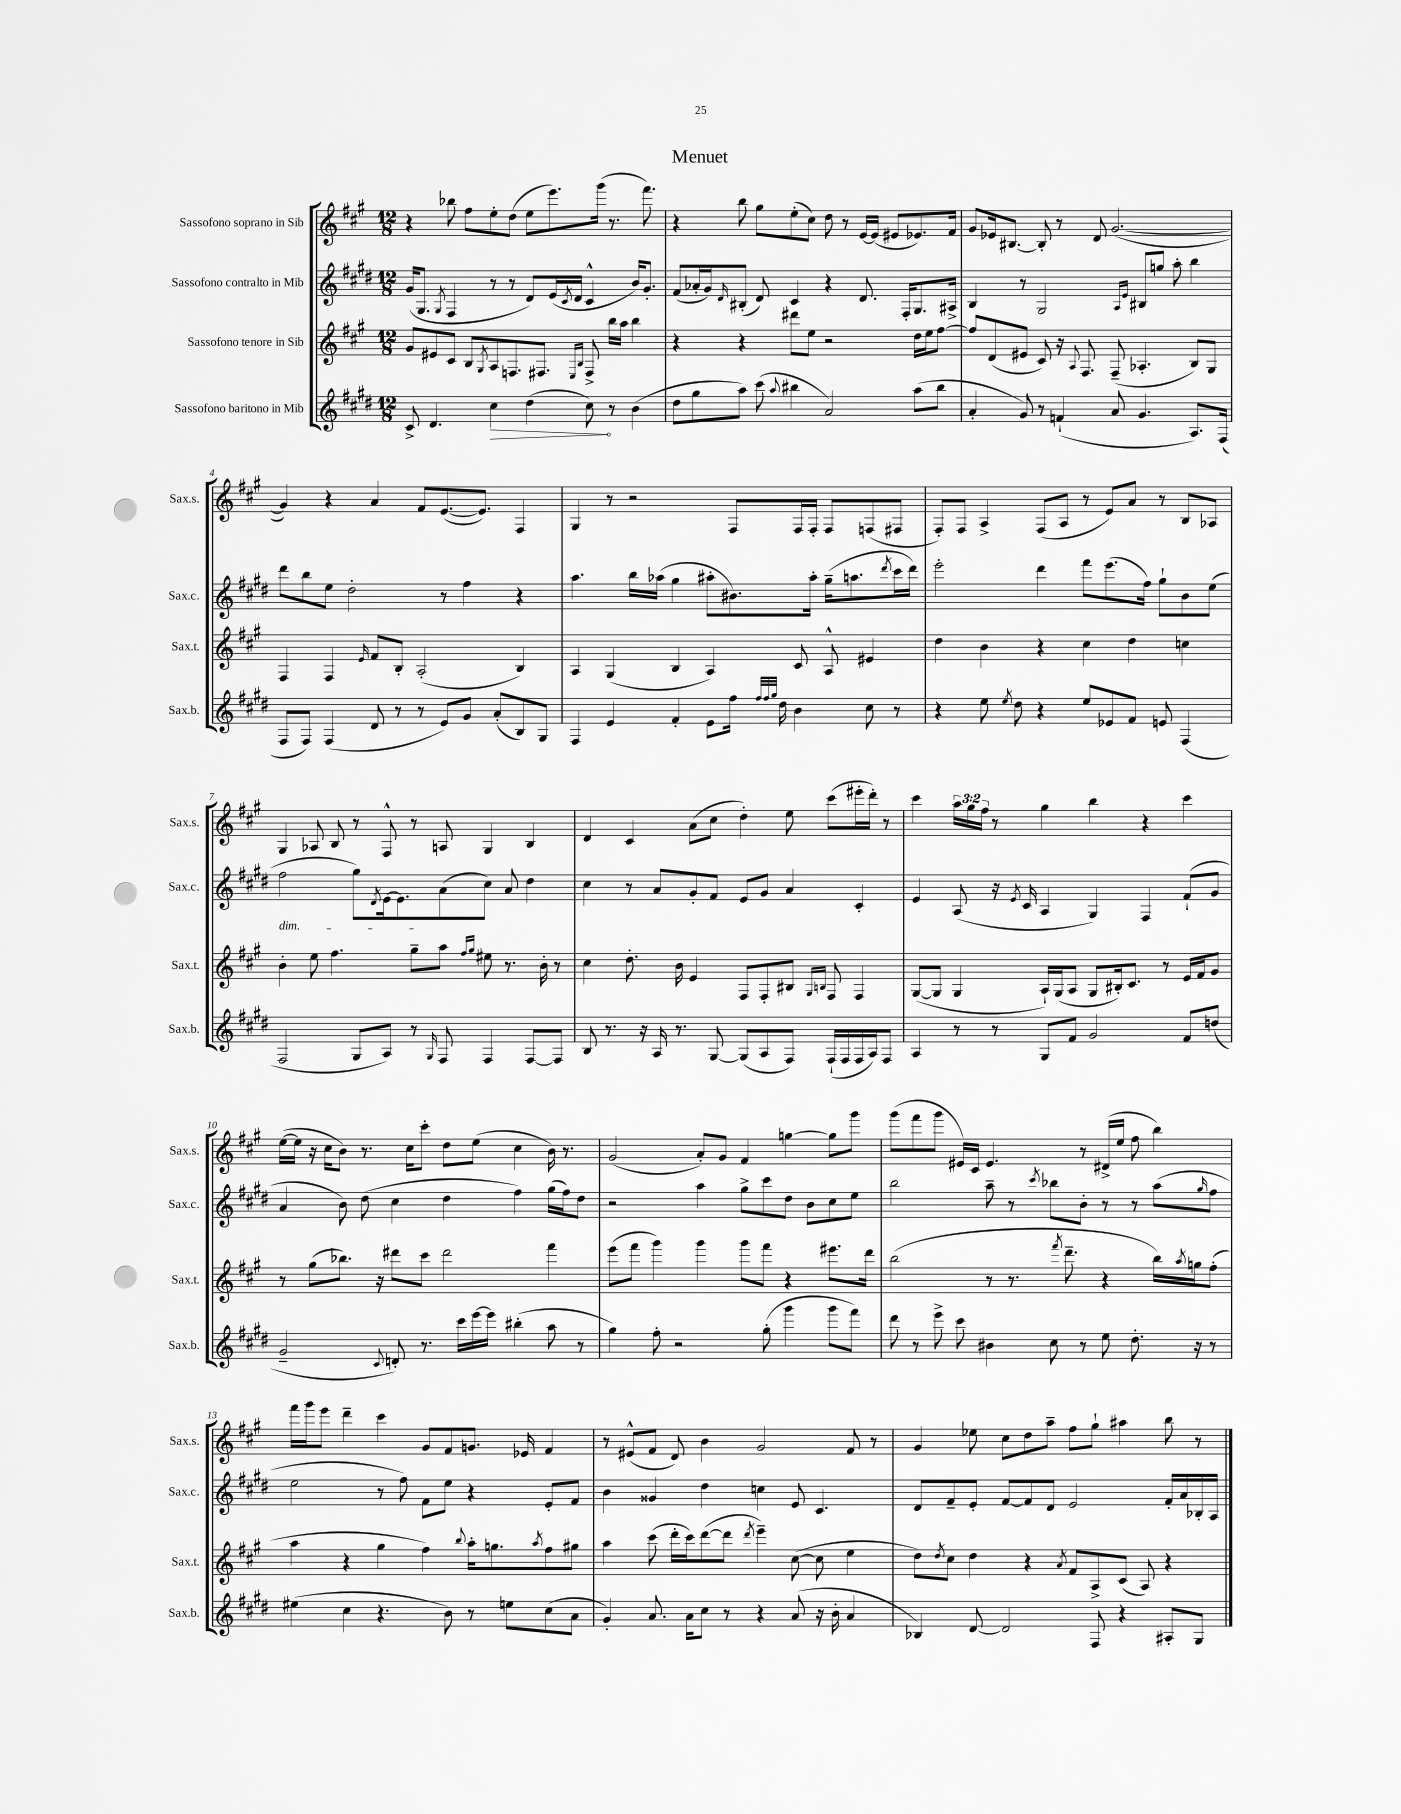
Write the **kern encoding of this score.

**kern	**kern	**kern	**kern
*staff4	*staff3	*staff2	*staff1
*clefG2	*clefG2	*clefG2	*clefG2
*k[f#c#g#d#]	*k[f#c#g#]	*k[f#c#g#d#]	*k[f#c#g#]
*M12/8	*M12/8	*M12/8	*M12/8
8c#^/	8g#/L	(16g#/LK	4r
.	.	8.G#/J	.
4.d#/	8e#/	.	.
.	.	8qG#/	.
.	8c#/J	4F#/	8bb-\
.	8B/L	.	8ff#\L
.	8qG#/	.	.
4cc#\	8A/	8r	8ee'\
.	8.F/	8r	(8dd\J
(4dd#\	.	8d#/L)	8ee\L
.	8.F#/J	.	.
.	.	(16e/L	8.eee\)
.	.	8qc#/	.
.	.	16d#/JJ	.
.	16qqE/LL	.	.
.	16qqB/JJ	.	.
8cc#\)	8F#^/	4c#^^/	.
.	.	.	(16ggg#\Jk
8r	16bb\LL	.	8.r
.	16aa\JJ	.	.
(4b\	4bb\	16b/LK)	.
.	.	8.g#'/J	8.fff#\)
=	=	=	=
8dd#\L	4r	(8f#/L	4r
8gg#\	.	16a-'/L	.
.	.	16g#/J)	.
.	.	16qqd#/	.
8aa\J)	4r	(8B#'/J	8bb\
(8ccc#\	.	8d#/)	8gg#\L
8qqaa/	.	.	.
4bb#\	8ddd#\L	4c#/	(8ee'\
.	8ee\J	.	8cc#\J)
2a/)	2r	4r	8dd\
.	.	.	8r
.	.	8.d#/	[16e/LL
.	.	.	(16e/]JJ
.	.	.	8e#/L
.	.	16F#'/LK	.
(8aa\L	16dd\LL	8.G#/	8.e-/)
.	16ee\J	.	.
8bb#\J	[8ff#\J	.	.
.	.	16A#^/Jk	16f#/Jk
=	=	=	=
4a'/	8ff#/]L	4B/	8g#/L
.	(8d/	.	16e-/k
.	.	.	[8.B#/J
8g#/)	8e#/J	8r	.
8r	8c#/)	2G#/	8B#'/]
(4f`/	16r	.	8r
.	8qqA/	.	.
.	8.F#/	.	.
.	.	.	8d/
8a/	(8F#~/	.	([2.g#/
.	.	16qqA/LL	.
.	.	16qqe/JJ	.
4.g#/	4.A-'/	8B#/L	.
.	.	8gg/J	.
.	.	8aa'\	.
8.A/L)	8B/L)	4bb\	.
.	8G#/J	.	.
(16F#/Jk	.	.	.
=	=	=	=
8F#/L	4F#/	8ddd#\L	4g#/])
8F#/J)	.	8bb\	.
(4F#/	4F#/	8ee\J	4r
.	.	2dd#'\	.
.	16qqe/	.	.
8d#/	8f#/L	.	4a/
8r	8B'/J	.	.
8r	(2A'/	.	8f#/L
8e/L)	.	8r	([8.e/
8g#/J	.	4ff#\	.
.	.	.	8.e/]J)
(8a'/L	.	.	.
8B/)	4B/)	4r	4F#/
8G#/J	.	.	.
=	=	=	=
4F#/	4A/	4.aa\	4G#/
4e/	(4G#/	.	8r
.	.	16bb\LL	2r
.	.	(16aa-\JJ	.
4f#'/	4B/	4gg#\	.
8e\L	4A/)	8aa#'\L	.
16ff#\Jk	.	8.b#\)	8F#/L
32qqff#/LLL	.	.	.
32qqff#/	.	.	.
32qqgg#/JJJ	.	.	.
16dd#\	.	.	.
4b\	8c#/	.	16F#/L
.	.	16aa#'\Jk	16F#'/JJ
.	8A^^/	(16gg#~\LK	8F#/L
.	.	8.aa\	.
8cc#\	4e#/	.	(8F/
.	.	8qddd#/	.
8r	.	16ccc#\L	8F#/J
.	.	16ddd#\JJ)	.
=	=	=	=
4r	4dd\	2eee'\	8F#'/L)
.	.	.	8F#/J
8ee\	4b\	.	4A^/
8qee/	.	.	.
8dd#\	.	.	.
4r	4r	4ddd#\	(8F#/L
.	.	.	8A/J
8ee/L	4cc#\	8fff#\L	8r
8e-/	.	(8.eee\	8e/L)
8f#/J	4dd\	.	8a/J
.	.	16ff#\Jk)	.
8e/	.	8gg#`\L	8r
(4F#/	4cc\	8b\	8B/L
.	.	(8ee\J	8A-/J
=	=	=	=
2F#/	4b'\	2ff#\	4G#/
.	8ee\	.	8A-/
.	4.ff#\	.	8B/
8G#/L	.	8gg#\L)	8r
.	.	8qd#/	.
8A/J)	.	[16e\k	8F#^^/
.	.	8.e\]	.
8r	8gg#~\L	.	8r
16qqG#/	.	.	.
8F#/	8aa\J	(8a\	8A/
.	16qqff#/LL	.	.
.	16qqgg#/JJ	.	.
4F#/	8ee#\	8cc#\J)	4G#/
.	8.r	8a/	.
[8F#/L	.	4dd#\	4B/
.	16b'\	.	.
8F#/]J	8r	.	.
=	=	=	=
8B/	4cc#\	4cc#\	4d/
8.r	.	.	.
.	8.dd'\	8r	4c#/
16r	.	.	.
16A/	.	8a/L	.
8.r	16b\	.	.
.	4e/	8g#'/	(8a\L
[8G#/	.	8f#/J	8cc#\J
(8G#/]L	8F#/L	8e/L	4dd'\)
8A/	8F#'/	8g#/J	.
8F#/J)	8B#/J	4a/	8ee\
.	16qqG#/LL	.	.
.	16qqB/JJ	.	.
(16F#`/LL	8F#/	.	(8ccc#\L
16F#/	.	.	.
16F#/	4F#/	4c#'/	16eee#'\L
16A/J)	.	.	16ddd'\JJ)
8F#/J	.	.	8r
=	=	=	=
4A/	([8G#/L	4e/	4ccc#\
.	8G#/]J	.	.
8r	4G#/	(8A/	24aa\LL
.	.	.	24gg#\
.	.	.	24ff#\JJ
8r	.	16r	8r
.	.	8qe/	.
.	.	16c#/	.
8G#/L	16A`/LL)	4A/	4gg#\
.	(16G#/J	.	.
8f#/J	8A/J	.	.
2g#/	8G#/L	4G#/)	4bb\
.	16B#'/k)	.	.
.	8.c#/J	.	.
.	.	4F#/	4r
.	8r	.	.
8f#/L	16e/LL	(8f#`/L	4ccc#\
.	16f#/J	.	.
(8dd/J	8g#/J	8g#/J	.
=	=	=	=
2g#~/	8r	4a/	([16ee\LL
.	.	.	16ee\]JJ
.	(8gg#\L	.	16r
.	.	.	16cc#\LK
.	8.bb-\J)	8b\)	8b\J)
.	.	(8dd#\	8.r
.	16r	.	.
8qqc#/	.	.	.
8d'/)	8ddd#\L	4cc#\	.
.	.	.	16cc#\LK
8.r	8ccc#\J	.	8ccc#'\J
.	2ddd#\	4dd#\	8dd\L
16ccc#\LL	.	.	.
[16eee\	.	.	(8ee\J
16eee\]JJ	.	.	.
(4bb#'\	.	4ff#\)	4cc#\
8aa\	4fff#\	(16gg#\LL	16b\)
.	.	16ff#\J)	8.r
8r	.	8dd#\J	.
=	=	=	=
4gg#\)	(8eee\L	2r	(2g#/
.	8fff#\J	.	.
8ff#'\	4ggg#\)	.	.
2r	.	.	.
.	4ggg#\	4aa\	8a'/L)
.	.	.	8g#/J
.	8ggg#\L	8gg#^\L	4f#/
(8gg#'\	8fff#\J	8ccc#\	.
4ggg#\	4r	8dd#\J	[4gg\
.	.	8b\L	.
8ggg#\L	8.eee#\L	8cc#\	8gg\]L
8fff#\J)	.	8ee\J	8ggg#\J
.	16ddd\Jk	.	.
=	=	=	=
8ddd#\	(2bb\	2bb\	(8ggg#\L
8r	.	.	8fff#\
8eee^\	.	.	8ggg#\J
8ccc#\	.	.	16e#/LL)
.	.	.	16c#/JJ
4b#\	8r	8aa~\	4.e#/
.	8.r	8r	.
.	.	8qccc#/	.
8cc#\	.	8bb-\L	.
.	8qfff#/	.	.
.	8.ddd~\	.	.
8r	.	8b'\J	8r
8ee\	4r	8r	(16d#^/LL
.	.	.	16ee/JJ
8.dd#'\	.	8r	8ff#\
.	16bb\LL)	(8aa\L	4bb\)
.	8qaa/	.	.
16r	16gg\J	.	.
.	.	16qqgg#/	.
8r	(8ff#'\J	8ff#\J	.
=	=	=	=
(4ee#\	4aa\	2ee\	16fff#\LL
.	.	.	16ggg#\J
.	.	.	8eee\J
4cc#\	4r	.	4ddd~\
4.r	4gg#\	8r	4ccc#\
.	.	8ff#\)	.
.	4ff#\)	8f#\L	8g#/L
8b\)	.	8ee\J	8f#/
.	8qqbb/	.	.
8r	16aa'\LK	4r	8.g/J
.	8.gg\	.	.
8ee\L	.	.	.
.	.	.	16e-/
.	8qaa/	.	.
(8cc#\	8ff#\	8e'/L	4f#/
8a\J	8gg#\J	8f#/J	.
=	=	=	=
4g#'/)	4aa\	4b\	8r
.	.	.	(8e#^^/L
8.a/	(8ccc#\	4g##/	8f#/J
.	16ddd'\LL	.	8d/)
16a\LK	16ccc#\J)	.	.
8cc#\J	([8ddd\	4dd#\	4b\
8r	8ddd\]J	.	.
.	8qddd/	.	.
4r	4eee~\)	4cc\	2g#/
(8a/	([8cc#\	8e/	.
16r	8cc#\]	4.c#/	.
16b'\	.	.	.
4a/	4ee\	.	8f#/
.	.	.	8r
=	=	=	=
4B-/)	8dd\L)	8d#/L	4g#/
.	8qdd/	.	.
.	8cc#\J	8f#~/	.
[8d#/	4dd\	8e'/J	8ee-\
2d#/]	.	[8f#/L	8cc#\L
.	4r	8f#/]	8dd\
.	.	8d#/J	8aa~\J
.	8qa/	.	.
.	8f#/L	2e/	8ff#\L
8F#/	8A^/	.	8gg#`\J
4r	(8c#/J	.	4aa#\
.	8A/)	.	.
8A#'/L	4r	16f#'/LL	8bb\
.	.	16a/	.
8G#/J	.	16B-'/	8r
.	.	16A/JJ	.
==	==	==	==
*-	*-	*-	*-
